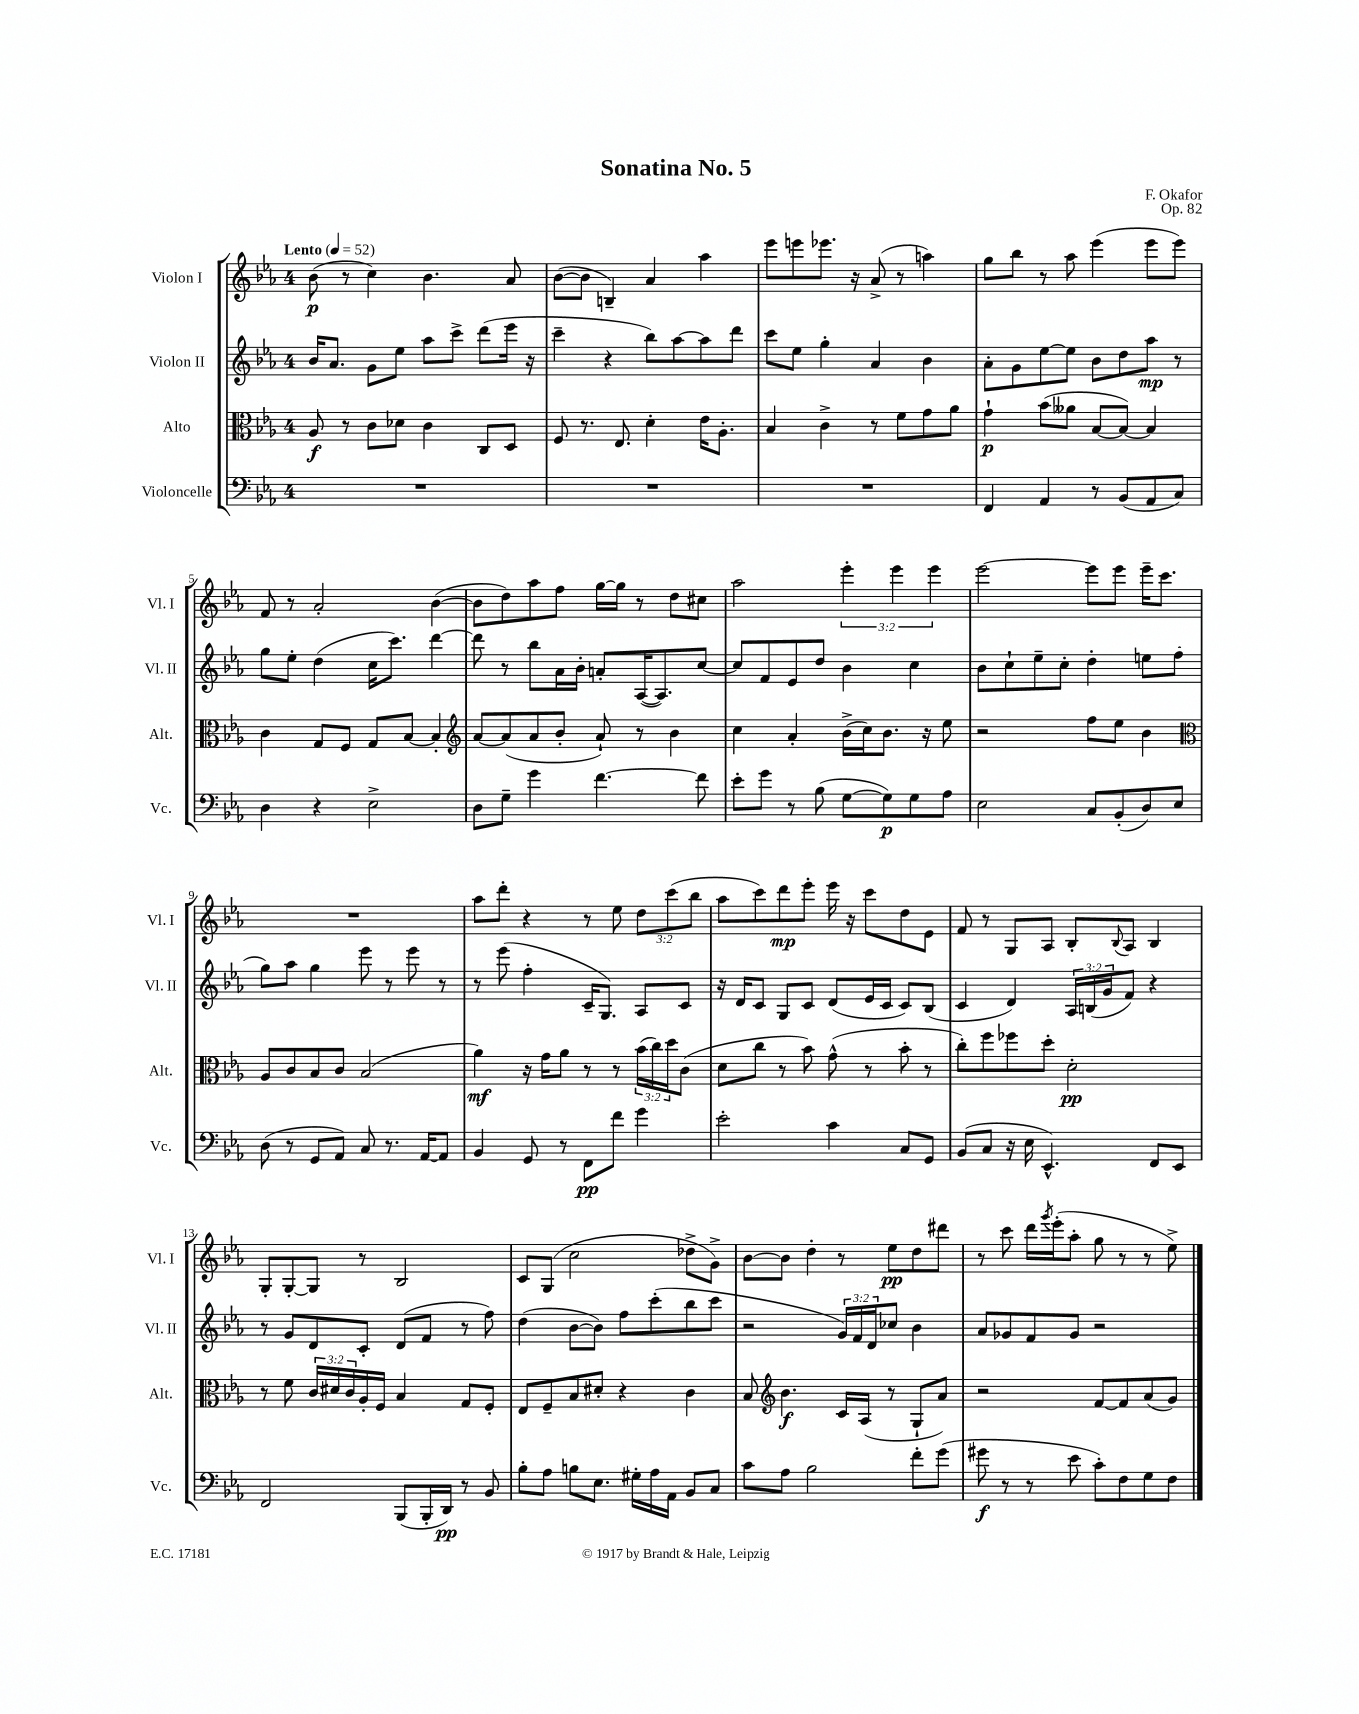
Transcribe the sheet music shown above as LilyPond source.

\header { title = "Sonatina No. 5" composer = "F. Okafor" opus = "Op. 82" }
<<
\new StaffGroup <<
\new Staff = "s0" \with { instrumentName = "Violon I" shortInstrumentName = "Vl. I" } {
    \clef treble \key ees \major \once \override Staff.TimeSignature.style = #'single-digit \time 4/4 \override Staff.TupletNumber.text = #tuplet-number::calc-fraction-text \tempo "Lento" 4 = 52
    bes'8\p( r8 c''4) bes'4. aes'8 |
    bes'8~( bes'8 b4--) aes'4 aes''4 |
    ees'''8 e'''8 ees'''8. r16 aes'8->( r8 a''4) |
    g''8 bes''8 r8 aes''8 ees'''4( ees'''8 ees'''8) |
    f'8 r8 aes'2-. bes'4~( |
    bes'8 d''8) aes''8 f''8 g''16~ g''16 r8 d''8 cis''8 |
    aes''2 \tuplet 3/2 { ees'''4-. ees'''4 ees'''4 } |
    ees'''2~ ees'''8 ees'''8 ees'''16-- c'''8. |
    R1 |
    aes''8 d'''8-. r4 r8 ees''8 \tuplet 3/2 { d''8 c'''8( bes''8 } |
    aes''8 c'''8) d'''8\mp ees'''8-. ees'''16 r16 c'''8 d''8 ees'8 |
    f'8 r8 g8 aes8 bes8-. \appoggiatura { bes8 } aes8 bes4 |
    g8-. g8~-. g8 r8 bes2 |
    c'8 g8( c''2 des''8-> g'8->) |
    bes'8~ bes'8 d''4-. r8 ees''8\pp d''8 dis'''8 |
    r8 c'''8 d'''16 \acciaccatura { g'''8 } ees'''16-.( aes''8-. g''8 r8 r8 ees''8->) \bar "|." |
}
\new Staff = "s1" \with { instrumentName = "Violon II" shortInstrumentName = "Vl. II" } {
    \clef treble \key ees \major \once \override Staff.TimeSignature.style = #'single-digit \time 4/4 \override Staff.TupletNumber.text = #tuplet-number::calc-fraction-text
    bes'16 aes'8. g'8 ees''8 aes''8 c'''8-> d'''8( ees'''16 r16 |
    c'''4-- r4 bes''8) aes''8~ aes''8 d'''8 |
    c'''8 ees''8 g''4-. aes'4 bes'4 |
    aes'8-. g'8 ees''8~ ees''8 bes'8 d''8 aes''8\mp r8 |
    g''8 ees''8-. d''4( c''16 c'''8.) d'''4~ |
    d'''8 r8 bes''8 aes'16 bes'16-. a'8-. aes16~( aes8.) c''8~ |
    c''8 f'8 ees'8 d''8 bes'4 c''4 |
    bes'8 c''8-! ees''8-- c''8-. d''4-. e''8 f''8( |
    g''8) aes''8 g''4 ees'''8 r8 ees'''8 r8 |
    r8 ees'''8( f''4-. c'16-- g8.) aes8 c'8 |
    r16 d'16 c'8 g8 c'8 d'8( ees'16 c'16 c'8) bes8( |
    c'4 d'4) \tuplet 3/2 { aes16 b16( g'16 } f'8) r4 |
    r8 g'8 d'8 c'8-. d'8( f'8 r8 f''8) |
    d''4( bes'8~ bes'8) f''8 c'''8-.( bes''8 c'''8 |
    r2 \tuplet 3/2 { g'16) f'16 d'16 } ces''8 bes'4 |
    aes'8 ges'8 f'8 ges'8 r2 \bar "|." |
}
\new Staff = "s2" \with { instrumentName = "Alto" shortInstrumentName = "Alt." } {
    \clef alto \key ees \major \once \override Staff.TimeSignature.style = #'single-digit \time 4/4 \override Staff.TupletNumber.text = #tuplet-number::calc-fraction-text
    aes8\f r8 c'8 des'8 c'4 c8 d8 |
    f8 r8. ees8. d'4-. ees'16 aes8.-. |
    bes4 c'4-> r8 f'8 g'8 aes'8 |
    g'4-!\p bes'8( aeses'8 bes8~ bes8~) bes4 |
    c'4 g8 f8 g8 bes8~ bes4-. |
    \clef treble aes'8~ aes'8( aes'8 bes'8-. aes'8-!) r8 bes'4 |
    c''4 aes'4-. bes'16->( c''16) bes'8. r16 ees''8 |
    r2 f''8 ees''8 bes'4 |
    \clef alto aes8 c'8 bes8 c'8 bes2( |
    aes'4\mf) r16 g'16 aes'8 r8 r8 \tuplet 3/2 { bes'16( c''16) d''16 } c'8( |
    d'8 c''8 r8 bes'8) g'8-^( r8 bes'8-. r8 |
    c''8-.) f''8 fes''8 d''8-. d'2-.\pp |
    r8 f'8 \tuplet 3/2 { c'16 dis'16 c'16 } aes16-. f16 bes4 g8 f8-. |
    ees8 f8-- bes8 dis'8-. r4 c'4 |
    bes8 \clef treble bes'4.\f c'16 aes16( r8 g8-! aes'8) |
    r2 f'8~ f'8 aes'8( g'8) \bar "|." |
}
\new Staff = "s3" \with { instrumentName = "Violoncelle" shortInstrumentName = "Vc." } {
    \clef bass \key ees \major \once \override Staff.TimeSignature.style = #'single-digit \time 4/4
    R1 |
    R1 |
    R1 |
    f,4 aes,4 r8 bes,8( aes,8 c8) |
    d4 r4 ees2-> |
    d8 g8-- g'4 f'4.~ f'8 |
    ees'8-. g'8 r8 bes8( g8~ g8\p) g8 aes8 |
    ees2 c8 bes,8-.( d8) ees8 |
    d8( r8 g,8 aes,8) c8 r8. aes,16~ aes,8 |
    bes,4 g,8 r8 f,8\pp f'8 g'4 |
    ees'2-. c'4 c8 g,8 |
    bes,8( c8 r16 ees16 ees,4.-^) f,8 ees,8 |
    f,2 bes,,8( bes,,16-. d,16\pp) r8 bes,8 |
    bes8-. aes8 b8 ees8. gis16-. aes16 aes,16 bes,8 c8 |
    c'8 aes8 bes2 f'8-. g'8( |
    gis'8\f r8 r8 ees'8 c'8-.) f8 g8 f8 \bar "|." |
}
>>
>>
